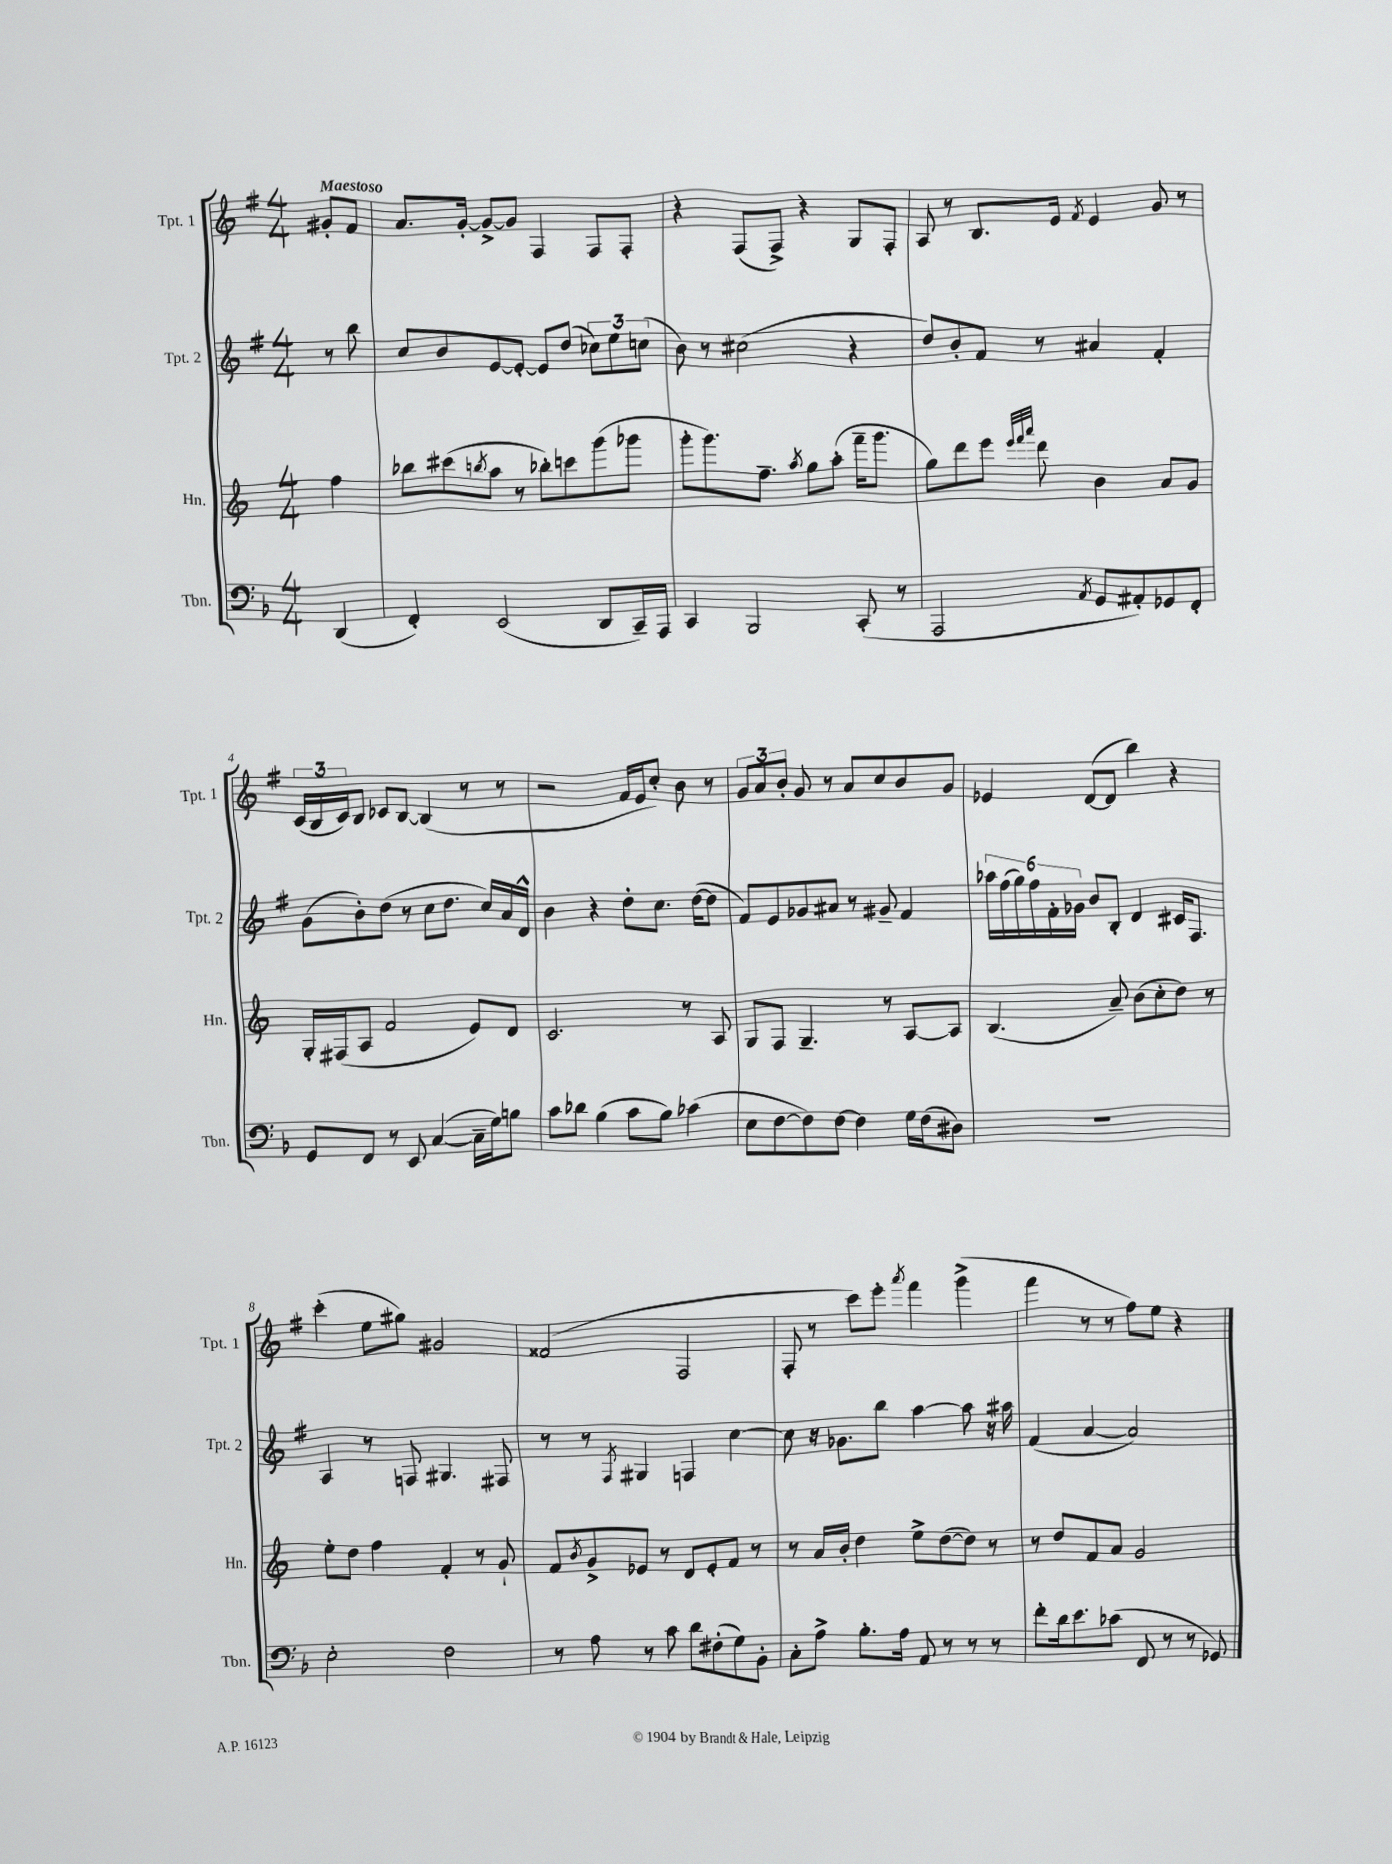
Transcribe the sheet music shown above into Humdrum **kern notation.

**kern	**kern	**kern	**kern
*staff4	*staff3	*staff2	*staff1
*clefF4	*clefG2	*clefG2	*clefG2
*k[b-]	*k[]	*k[f#]	*k[f#]
*M4/4	*M4/4	*M4/4	*M4/4
(4DD	4ff	8r	8g#'
.	.	8bb	8f#
=	=	=	=
4FF')	8bb-	8cc	8.a
.	(8ccc#	8b	.
.	.	.	[16g'
.	8qbb	.	.
(2EE	8aa	[8e	8g^_
.	8r	8e'_	8g]
.	8bb-')	8e]	4F#
.	8ccc	(8dd	.
8DD	(8ggg	12cc-)	8F#
.	.	12ee	.
16CC~)	8ggg-	.	8F#'
.	.	(12cc	.
16AAA	.	.	.
=	=	=	=
4CC	8ggg'	8b)	4r
.	8.ggg)	8r	.
2BBB-	.	(2cc#	(8F#
.	8.ff~	.	.
.	.	.	8F#^)
.	8qaa	.	.
.	8gg	.	4r
.	(8aa'	.	.
(8CC'	16fff~	4r	8G
.	8.ggg	.	.
8r	.	.	8F#'
=	=	=	=
2AAA	8gg)	8dd)	8A
.	8ddd	8b'	8r
.	8eee	8f#	8.B
.	32qqeee	.	.
.	32qqfff	.	.
.	32qqaaa	.	.
.	8ddd	8r	.
.	.	.	16e
8qAA	.	.	8qf#
8GG	4b	4a#	4e
8AA#')	.	.	.
8GG-	8a	4f#'	8g
8FF'	8g	.	8r
=	=	=	=
8GG	16G'	(8g	(24c
.	.	.	24B
.	(16F#	.	.
.	.	.	24c)
8FF	8A	8b')	8B
8r	2f	(8dd	8c-
8EE	.	8r	[8B
([4C	.	8cc	(4B]
.	.	8.dd	.
16C~]	8e)	.	8r
16G)	.	16cc)	.
8B	8d	16a	8r
.	.	16d^^	.
=	=	=	=
8c	2.c	4b	2r
8d-	.	.	.
(4B-	.	4r	.
8c	.	8dd'	16f#
.	.	.	16e
8B-)	.	8.cc	8cc')
(4c-	8r	.	8b
.	.	([16dd	.
.	8A	8dd]	8r
=	=	=	=
8E	8G	8f#)	12g
.	.	.	12a
[8F	8F	8e	.
.	.	.	12b'
8F])	4.G~	8g-	8g
[8F	.	8a#	8r
4F]	.	8r	8a
.	8r	8g#~	8cc
16G	[8A	4f#	8b
(16F	.	.	.
8D#)	8A]	.	8g
=	=	=	=
1r	(4.B	24aa-	4e-
.	.	(24ff#	.
.	.	24gg)	.
.	.	24ff#	.
.	.	24f#'	.
.	.	24g-	.
.	.	8b	([8d
.	8a~)	8B'	8d]
.	(8b	4d	4bb)
.	8cc'	.	.
.	8dd)	16c#	4r
.	.	8.F#	.
.	8r	.	.
=	=	=	=
2E'	8ee'	4A	(4ccc'
.	8dd	.	.
.	4ff	8r	8ee
.	.	8F	8gg#)
2F	4f'	4.G#	2g#
.	8r	.	.
.	8g`	8F#	.
=	=	=	=
8r	8f	8r	(2f##
.	8qb	.	.
8A	8g^	8r	.
.	.	8qF#	.
8r	8e-	4G#	.
8c	8r	.	.
8d	8d	4F	2F#
(8F#'	8e-'	.	.
8G)	8f	[4cc	.
8BB-'	8r	.	.
=	=	=	=
8C'	8r	8cc]	8F#'
8A^	16a	16r	8r
.	16b'	8.g-	.
8.B-'	4dd	.	8ccc)
.	.	8bb	8eee'
16A	.	.	.
.	.	.	8qaaa
8AA	8ee^	[4aa	4fff#
8r	([8dd	.	.
8r	8dd])	8aa]	(4ggg^
8r	8r	16r	.
.	.	16aa#	.
=	=	=	=
8f'	8r	(4f#	4fff#
16d	8dd	.	.
8.e	.	.	.
.	8f	[4a	8r
(8c-	8a	.	8r
8FF	2g	2a])	8ff#)
8r	.	.	8ee
8r	.	.	4r
8GG-)	.	.	.
==	==	==	==
*-	*-	*-	*-
